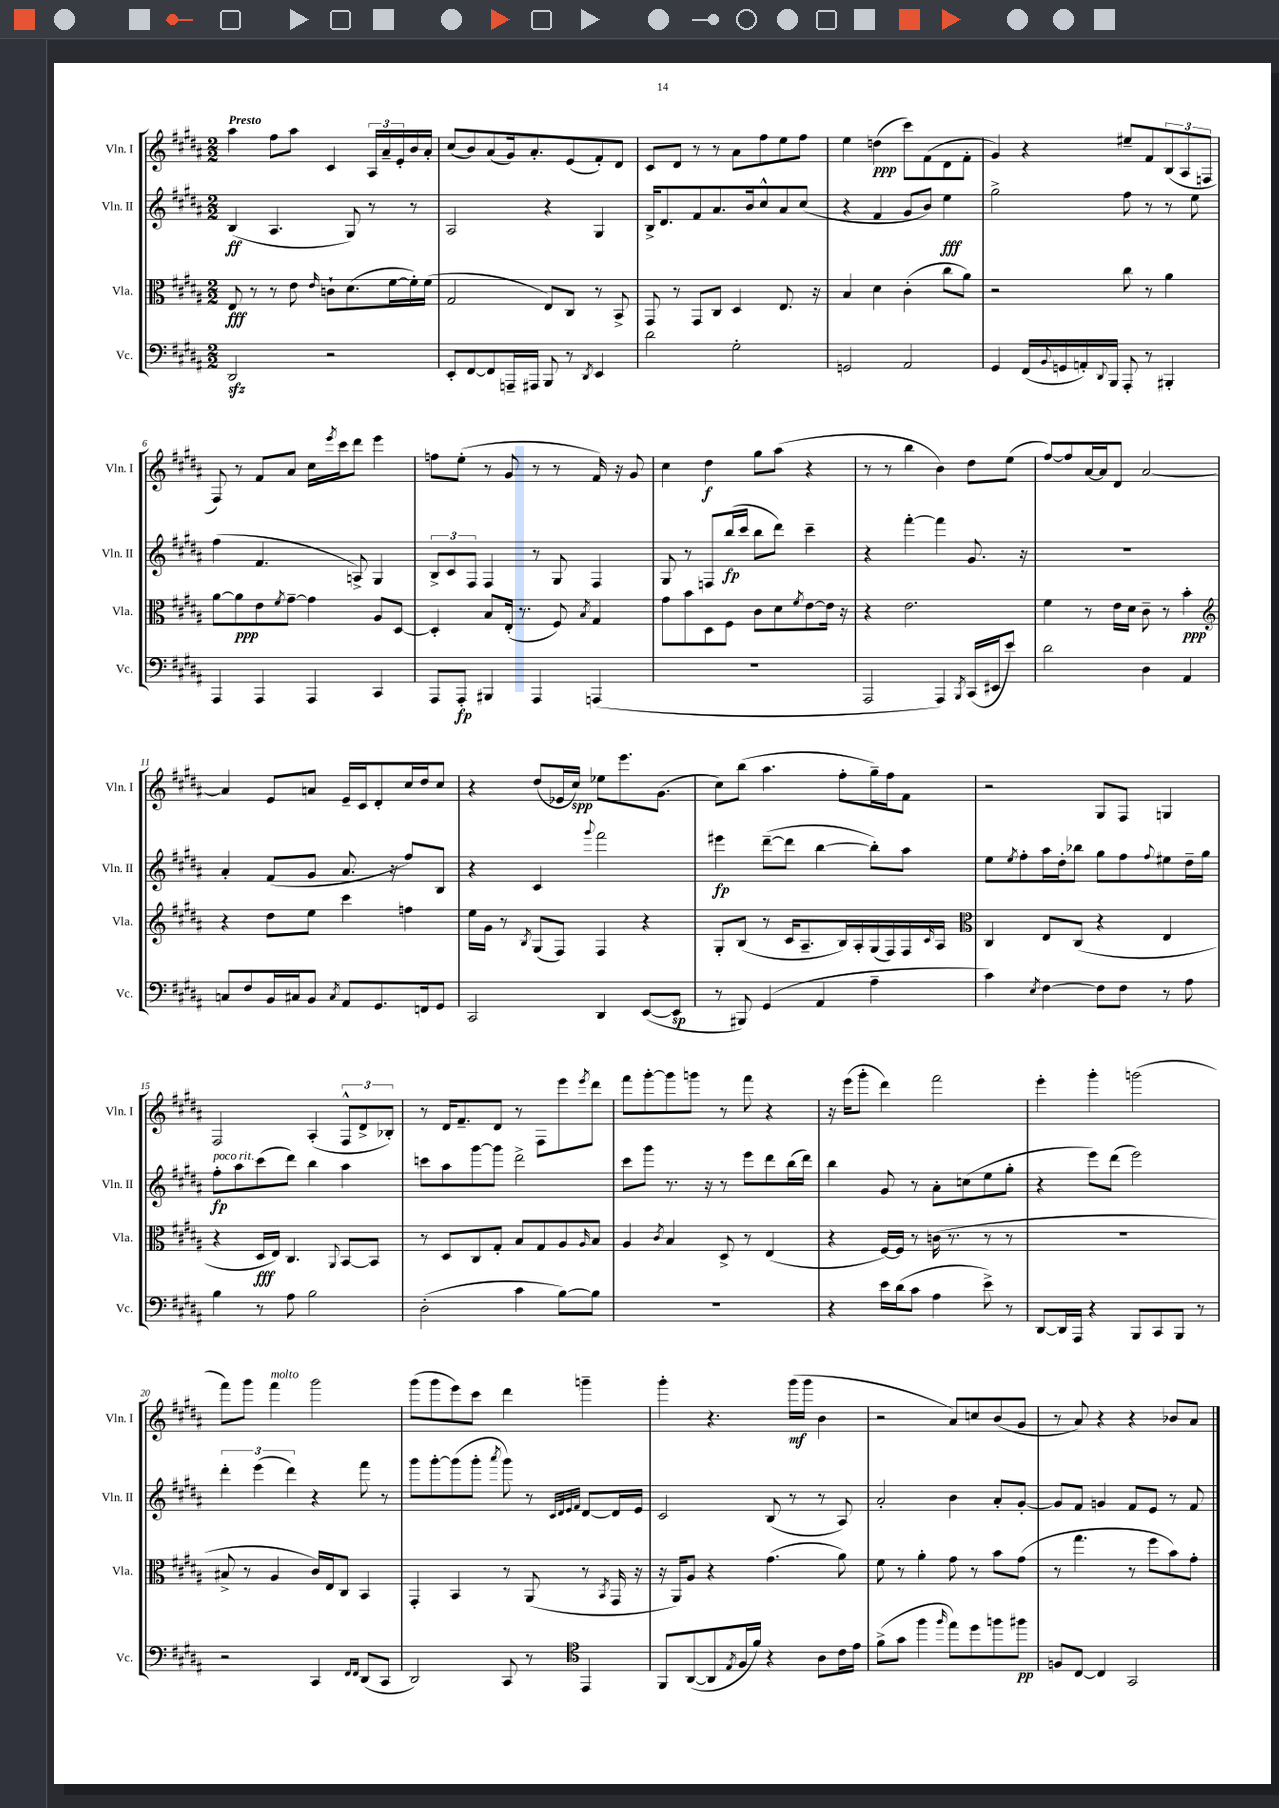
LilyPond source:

<<
\new StaffGroup <<
\new Staff = "s0" \with { instrumentName = "Vln. I" shortInstrumentName = "Vln. I" } {
    \clef treble \key b \major \numericTimeSignature \time 2/2 \tempo "Presto"
    ais''4 fis''8 ais''8 cis'4 \tuplet 3/2 { ais16 ais'16-- e'16-. } b'16 ais'16-. |
    cis''8( b'8) ais'8( gis'16) ais'8.-. e'8( fis'8-.) dis'8 |
    cis'8 dis'8 r8 r8 ais'8 fis''8 e''8 fis''8 |
    e''4 d''4\ppp( cis'''8) fis'8( dis'8 fis'8-. |
    gis'4) r4 eis''8-- fis'8 \tuplet 3/2 { b8( ais8 f8 } |
    fis8) r8 fis'8 ais'8 cis''16 \acciaccatura { e'''8 } cis'''16 dis'''8 e'''4 |
    f''8 e''8-.( r8 gis'8 r8 r8 fis'16) r16 gis'8 |
    cis''4 dis''4\f gis''8 ais''8( r4 |
    r8 r8 b''4 b'4) dis''8 e''8( |
    fis''8~) fis''8 ais'16~ ais'16 dis'8 ais'2~ |
    ais'4 e'8 a'8 e'16-- cis'16 dis'8-. cis''16 dis''16 cis''8 |
    r4 dis''8( ees'16 cis''16\spp) ees''8 e'''8. gis'8.( |
    cis''8) b''8( ais''4. fis''8-. gis''16--) fis''16 fis'8 |
    r2 gis8 fis8 g4 |
    fis2 ais4-.( \tuplet 3/2 { fis8-^ dis'8-> bes8-.) } |
    r8 dis'16 fis'8.-- dis'8 r8 fis8 e'''8 \acciaccatura { e'''8 } dis'''8 |
    fis'''8 gis'''8~-. gis'''8 g'''8 r8 fis'''8 r4 |
    r16 e'''16( gis'''8-. dis'''4) fis'''2 |
    e'''4-. gis'''4-. g'''2( |
    fis'''8) gis'''8 fis'''4^\markup { \italic "molto" } gis'''2 |
    gis'''8( gis'''8 e'''8) cis'''8 dis'''4 g'''4-- |
    gis'''4-. r4. gis'''16\mf( gis'''16 b'4 |
    r2 ais'8) c''8 b'8( gis'8 |
    r8 ais'8) r4 r4 bes'8 ais'8 \bar "|." |
}
\new Staff = "s1" \with { instrumentName = "Vln. II" shortInstrumentName = "Vln. II" } {
    \clef treble \key b \major \numericTimeSignature \time 2/2
    b4\ff( ais4. gis8) r8 r8 |
    ais2 r4 gis4 |
    b16-> dis'8. fis'8 ais'8. b'16 cis''8-^ ais'8 cis''8( |
    r4 fis'4 gis'8 b'8) e''4\fff |
    gis''2-> fis''8 r8 r8 e''8 |
    fis''4( fis'4. a8->) gis4 |
    \tuplet 3/2 { b8-> cis'8 fis8 } fis4 r8 gis8 fis4 |
    gis8 r8 f8 b''16\fp( cis'''16 b''8 dis'''8) cis'''4-- |
    r4 fis'''4~-. fis'''4 gis'8. r16 |
    R1 |
    ais'4-. fis'8( gis'8 ais'8. r16 fis''8) b8 |
    r4 cis'4 \appoggiatura { gis'''8 } fis'''2 |
    eis'''4\fp dis'''8~--( dis'''8 b''4~ b''8-.) ais''8 |
    e''8 \acciaccatura { e''8 } fis''8-. ais''16 dis''16-. bes''8 gis''8 fis''8 \appoggiatura { fis''8 } eis''8 dis''16-- gis''16 |
    fis''8-.\fp^\markup { \italic "poco rit." } ais''8 cis'''8( dis'''8) b''4 ais''4 |
    c'''8 ais''8 gis'''8~ gis'''8 dis'''2-> |
    cis'''8 gis'''8 r8. r16 r8 e'''8 dis'''8 b''16( dis'''16) |
    b''4 gis'8 r8 ais'8-. c''8( e''8 gis''8-. |
    r4 e'''8) dis'''8( e'''2) |
    \tuplet 3/2 { dis'''4-. e'''4( dis'''4) } r4 fis'''8 r8 |
    gis'''8 gis'''8~-. gis'''8( gis'''8-. \acciaccatura { ais'''8 } gis'''8) r8 \grace { cis'32 dis'32 e'32 fis'32 } dis'8~ dis'16 e'16 |
    cis'2 b8( r8 r8 ais8) |
    ais'2-. b'4 ais'8-. gis'8~-. |
    gis'8 fis'8 g'4 fis'8 e'8 r8 fis'8 \bar "|." |
}
\new Staff = "s2" \with { instrumentName = "Vla." shortInstrumentName = "Vla." } {
    \clef alto \key b \major \numericTimeSignature \time 2/2
    e8\fff r8 r8 e'8 \grace { e'16 } c'8-! dis'8.( fis'16~ fis'16-.) fis'16( |
    gis2 e8) cis8 r8 b,8-> |
    gis,8 r8 gis,8 cis8 dis4 e8. r16 |
    b4 dis'4 cis'4-.( cis''8 ais'8) |
    r2 cis''8 r8 ais'4 |
    ais'8~ ais'8\ppp e'8 \acciaccatura { fis'8 } gis'8~-- gis'4 ais8 dis8~ |
    dis4-. b8 e16-.( r8. fis8) \acciaccatura { b8 } gis4 |
    gis'8 b'8 dis8 fis8 cis'8 dis'8 \acciaccatura { fis'8 } e'8~ e'16 r16 |
    r4 e'2. |
    fis'4 r8 e'16 dis'16 cis'8-- r8 b'4-.\ppp |
    \clef treble r4 dis''8 e''8 cis'''4 f''4 |
    e''16 gis'16 r8 \acciaccatura { b8 } gis8( fis8) fis4 r4 |
    gis8-. b8( r8 cis'16 ais8.-- b16) ais16-. gis16( fis16) fis16 \grace { cis'16 } ais16 |
    \clef alto cis4 e8 cis8( r4 e4 |
    r4 dis16\fff e16) cis4. \appoggiatura { ais,8 } b,8~ b,8 |
    r8 dis8 cis8 gis8-. b8 gis8 ais8 \grace { ais16 } b8 |
    ais4 \acciaccatura { cis'8 } b4 dis8-> r8 e4( |
    r4 fis16~) fis16 r8 c'16( r8. r8 r8 |
    R1 |
    bis8-> r8 ais4 cis'16) e16 cis8 b,4 |
    gis,4-. b,4 r8 ais,8( r8 \acciaccatura { b,8 } gis,16 r16 |
    r16 ais,16) ais8 r4 gis'4.( ais'8) |
    fis'8 r8 ais'4-. gis'8 r8 b'8 gis'8( |
    r8 gis''4. r8 fis''8 b'8) gis'8-. \bar "|." |
}
\new Staff = "s3" \with { instrumentName = "Vc." shortInstrumentName = "Vc." } {
    \clef bass \key b \major \numericTimeSignature \time 2/2
    dis,2\sfz r2 |
    e,8-. fis,8~ fis,8 a,,16-- ais,,16 b,,8 r8 \acciaccatura { dis,8 } e,4 |
    dis'2 gis2-. |
    g,2 ais,2 |
    gis,4 fis,16( \appoggiatura { b,8 } g,16 a,16-.) \appoggiatura { dis,8 } b,,16 ais,,8-. r8 bis,,4-. |
    ais,,4 ais,,4 ais,,4 cis,4 |
    ais,,8 ais,,8-.\fp bis,,4 ais,,4 a,,4( |
    R1 |
    ais,,2 ais,,4) \acciaccatura { b,,8 } cis,16( eis,16 e'8) |
    dis'2 dis4 ais,4 |
    c8 fis8 b,16 cis16 b,8 \acciaccatura { cis8 } ais,8 gis,8. f,16 gis,8 |
    cis,2 dis,4 e,8~( e,8\sp |
    r8 bis,,8) gis,4( ais,4 ais4-- |
    cis'4) \acciaccatura { e8 } fis4~ fis8 fis8 r8 ais8 |
    b4 r8 ais8 b2 |
    dis2-.( cis'4 b8~) b8 |
    R1 |
    r4 e'16 dis'16( cis'8 ais4 e'8->) r8 |
    dis,8~ dis,16 ais,,16 r4 b,,8 cis,8 b,,8 r8 |
    r2 cis,4 \grace { fis,16 fis,16 } dis,8( cis,8 |
    dis,2) cis,8 r8 \clef tenor e,4 |
    fis,8 ais,8~( ais,8 \acciaccatura { e8 } fis16 fis'16) r4 ais8 cis'16 e'16 |
    fis'8->( gis'8 fis''4 \grace { fis''16 } e''8) dis''8 f''8 fis''8\pp |
    f8 cis8~ cis4 gis,2 \bar "|." |
}
>>
>>
